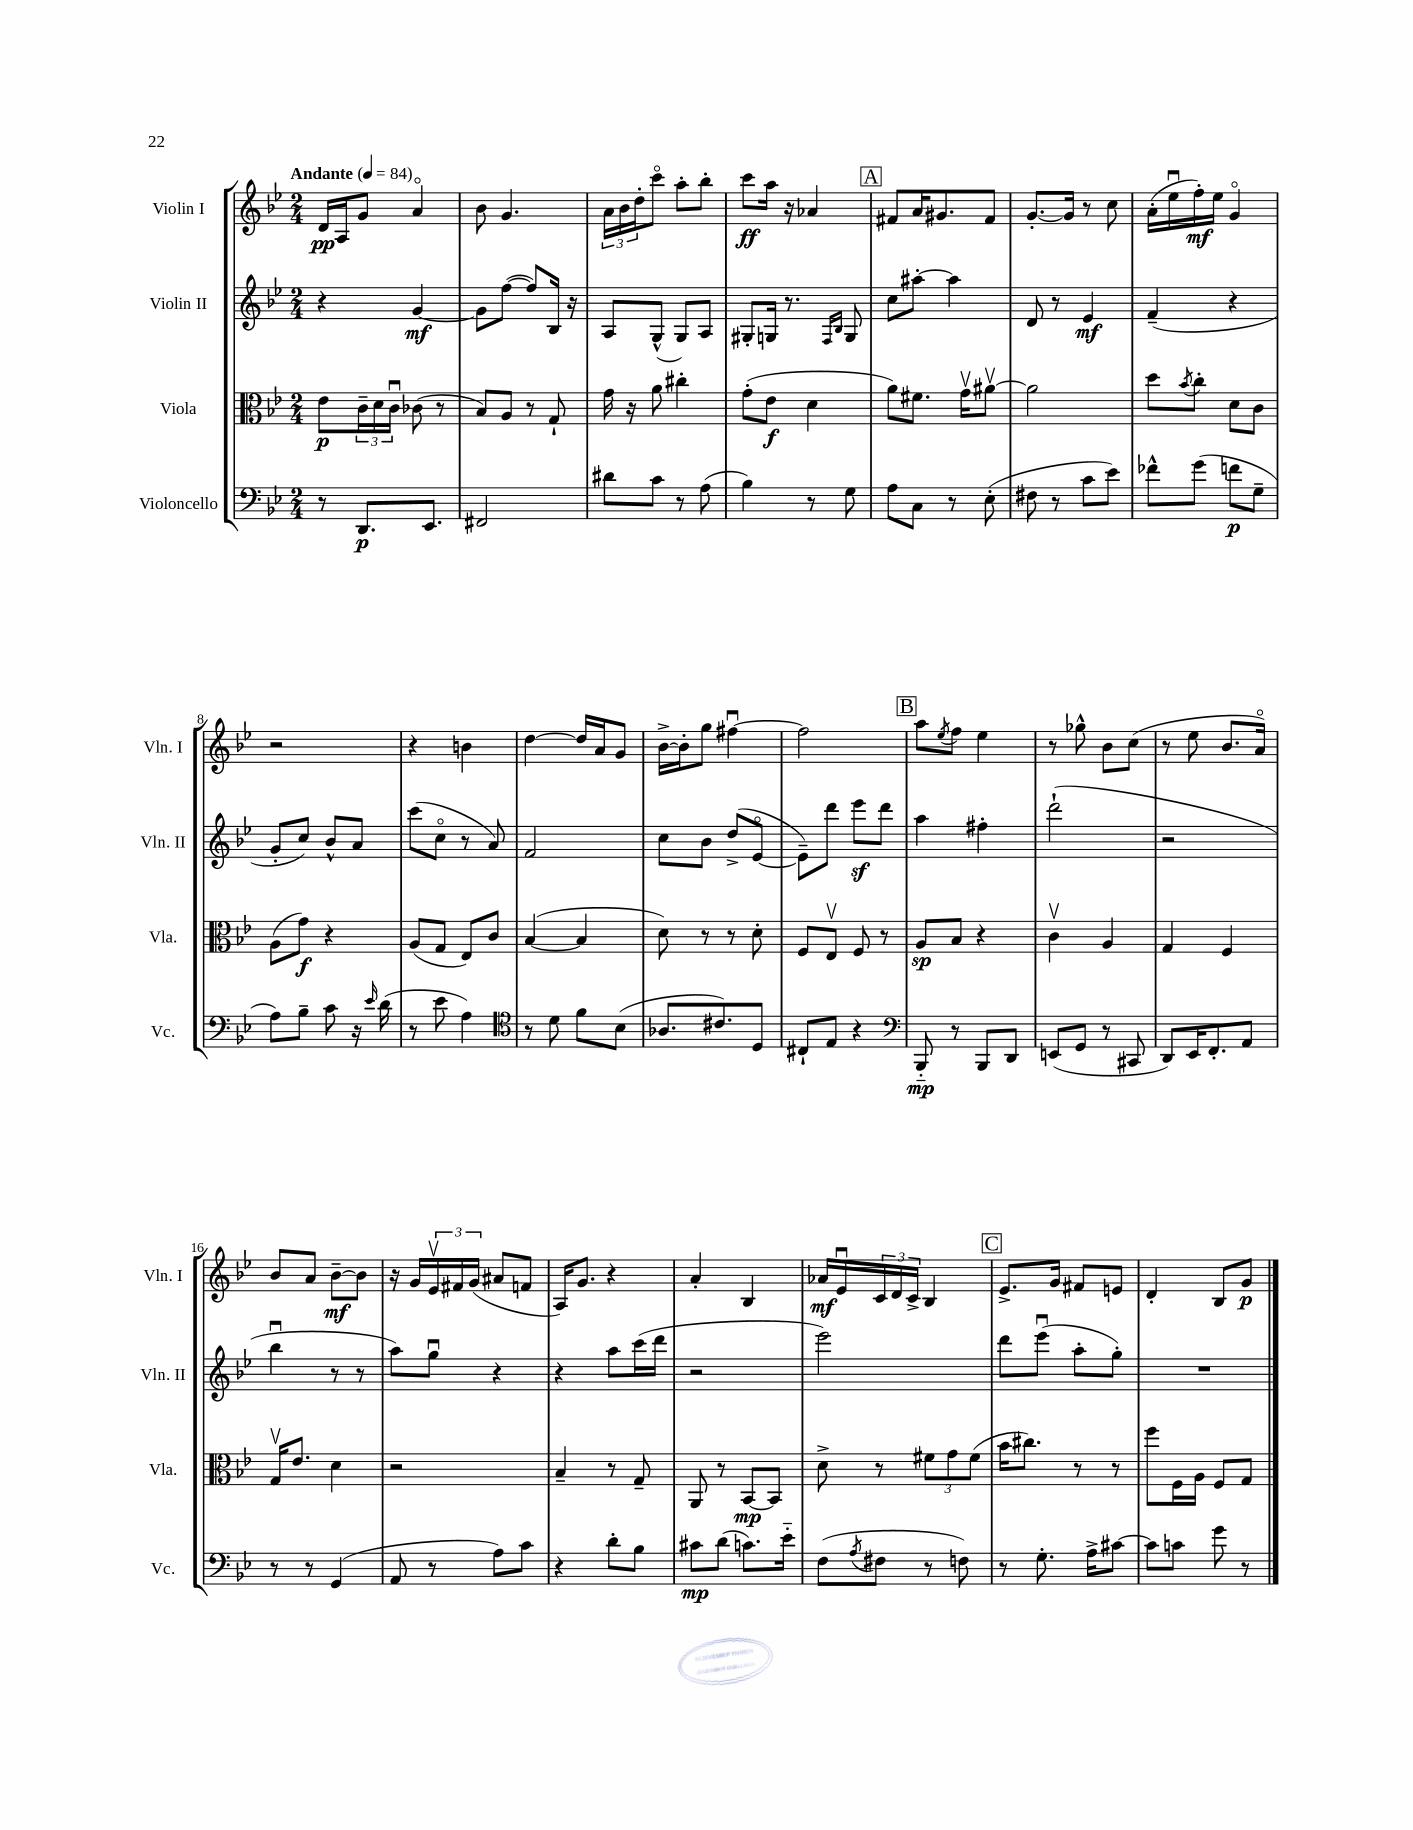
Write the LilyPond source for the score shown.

<<
\new StaffGroup <<
\new Staff = "s0" \with { instrumentName = "Violin I" shortInstrumentName = "Vln. I" } {
    \clef treble \key bes \major \numericTimeSignature \time 2/4 \tempo "Andante" 4 = 84
    d'16\pp a16 g'8 a'4\flageolet |
    bes'8 g'4. |
    \tuplet 3/2 { a'16 bes'16 d''16-. } c'''8\flageolet a''8-. bes''8-. |
    c'''8\ff a''16 r16 aes'4 |
    \mark \markup { \box "A" } fis'8 a'16 gis'8. fis'8 |
    g'8.~-. g'16 r8 c''8 |
    a'16-.( ees''16\downbow f''16-.\mf) ees''16 g'4\flageolet |
    r2 |
    r4 b'4 |
    d''4~ d''16 a'16 g'8 |
    bes'16~-> bes'16-. g''8 fis''4~\downbow |
    fis''2 |
    \mark \markup { \box "B" } a''8 \acciaccatura { ees''8 } f''8 ees''4 |
    r8 ges''8-^ bes'8 c''8( |
    r8 ees''8 bes'8. a'16\flageolet) |
    bes'8 a'8 bes'8~--\mf bes'8 |
    r16 g'16 \tuplet 3/2 { ees'16\upbow fis'16 g'16( } ais'8 f'8 |
    a16) g'8. r4 |
    a'4-. bes4 |
    aes'16\mf ees'16\downbow \tuplet 3/2 { c'16 d'16 c'16-> } bes4 |
    \mark \markup { \box "C" } ees'8.-> g'16 fis'8 e'8 |
    d'4-. bes8 g'8\p \bar "|." |
}
\new Staff = "s1" \with { instrumentName = "Violin II" shortInstrumentName = "Vln. II" } {
    \clef treble \key bes \major \numericTimeSignature \time 2/4
    r4 g'4~\mf |
    g'8 f''8~( f''8) bes16 r16 |
    a8 g8-^( g8) a8 |
    gis8-. g16 r8. \grace { f16 bes16 } g8 |
    \mark \markup { \box "A" } c''8 ais''8~-. ais''4 |
    d'8 r8 ees'4\mf |
    f'4--( r4 |
    g'8-. c''8) bes'8-^ a'8 |
    c'''8( c''8\flageolet r8 a'8) |
    f'2 |
    c''8 bes'8 d''8->( ees'8~\flageolet |
    ees'8--) d'''8 ees'''8\sf d'''8 |
    \mark \markup { \box "B" } a''4 fis''4-. |
    d'''2-!( |
    r2 |
    bes''4\downbow r8 r8 |
    a''8) g''8\downbow r4 |
    r4 a''8 c'''16( d'''16 |
    r2 |
    ees'''2) |
    \mark \markup { \box "C" } d'''8 ees'''8\downbow( a''8-. g''8-.) |
    R2 \bar "|." |
}
\new Staff = "s2" \with { instrumentName = "Viola" shortInstrumentName = "Vla." } {
    \clef alto \key bes \major \numericTimeSignature \time 2/4
    ees'8\p \tuplet 3/2 { c'16-- d'16 c'16\downbow } ces'8( r8 |
    bes8) a8 r8 g8-! |
    g'16 r16 a'8 cis''4-. |
    g'8-.( ees'8\f d'4 |
    \mark \markup { \box "A" } a'8) fis'8. g'16\upbow ais'8~\upbow |
    ais'2 |
    d''8 \acciaccatura { bes'8 } c''8-. d'8 c'8 |
    a8( g'8\f) r4 |
    a8( g8 ees8) c'8 |
    bes4~( bes4 |
    d'8) r8 r8 d'8-. |
    f8 ees8\upbow f8 r8 |
    \mark \markup { \box "B" } a8\sp bes8 r4 |
    c'4\upbow a4 |
    g4 f4 |
    g16\upbow ees'8. d'4 |
    r2 |
    bes4-- r8 g8-- |
    a,8 r8 bes,8~\mp bes,8 |
    d'8-> r8 \tuplet 3/2 { fis'8 g'8 fis'8( } |
    \mark \markup { \box "C" } bes'16 cis''8.) r8 r8 |
    f''8 f16 a16 f8 g8 \bar "|." |
}
\new Staff = "s3" \with { instrumentName = "Violoncello" shortInstrumentName = "Vc." } {
    \clef bass \key bes \major \numericTimeSignature \time 2/4
    r8 d,8.\p ees,8. |
    fis,2 |
    dis'8 c'8 r8 a8( |
    bes4) r8 g8 |
    \mark \markup { \box "A" } a8 c8 r8 ees8-.( |
    fis8 r8 c'8 ees'8) |
    fes'8-^ g'8( f'8\p g8-- |
    a8) bes8-- c'8 r16 \grace { ees'16 } d'16( |
    r8 ees'8 a4) |
    \clef tenor r8 d'8 f'8 bes8( |
    aes8. cis'8.) d8 |
    cis8-! ees8 r4 |
    \mark \markup { \box "B" } \clef bass bes,,8-_\mp r8 bes,,8 d,8 |
    e,8( g,8 r8 cis,8 |
    d,8) ees,16 f,8.-. a,8 |
    r8 r8 g,4( |
    a,8 r8 a8) c'8 |
    r4 d'8-. bes8 |
    cis'8\mp d'8( c'8.) ees'16-_ |
    f8( \acciaccatura { a8 } fis8 r8 f8) |
    \mark \markup { \box "C" } r8 g8.-. a16-> cis'8~ |
    cis'8 c'8 g'8 r8 \bar "|." |
}
>>
>>
